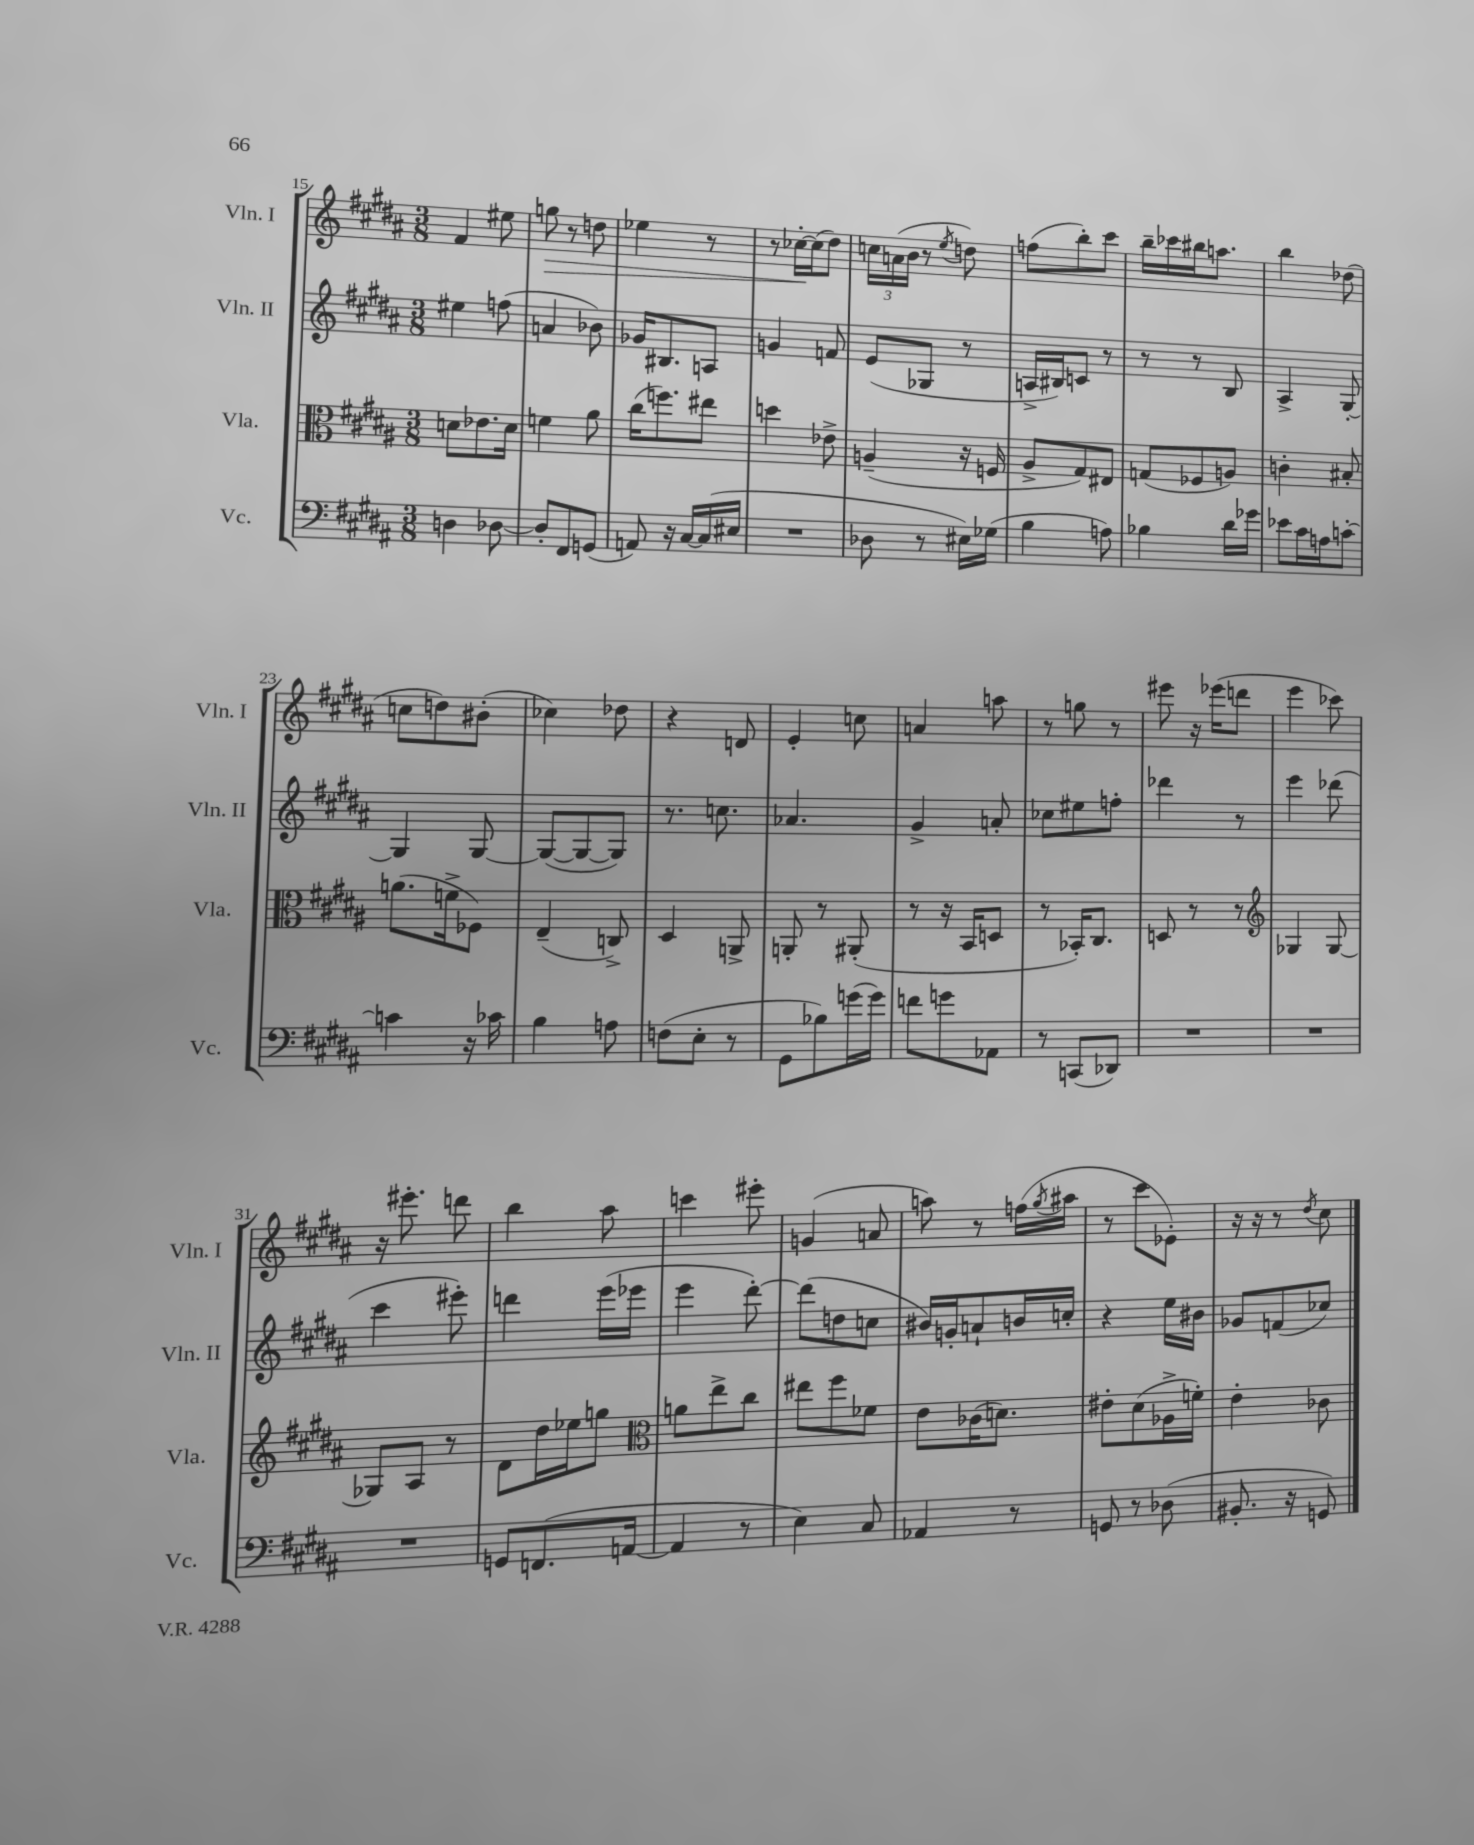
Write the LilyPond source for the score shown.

<<
\new StaffGroup <<
\new Staff = "s0" \with { instrumentName = "Vln. I" shortInstrumentName = "Vln. I" } {
    \clef treble \key b \major \numericTimeSignature \time 3/8
    fis'4 eis''8 |
    g''8\> r8 d''8 |
    ees''4 r8 |
    r8 ces''16~-.\! ces''16( dis''8) |
    \tuplet 3/2 { c''16 a'16( b'16 } r8 \acciaccatura { e''8 } d''8) |
    f''8( b''8-.) cis'''8 |
    b''16-- ces'''16 bis''16 a''8. |
    b''4 des''8( |
    c''8 d''8) bis'8-.( |
    ces''4) des''8 |
    r4 d'8 |
    e'4-. c''8 |
    a'4 a''8 |
    r8 g''8 r8 |
    eis'''8 r16 ees'''16( d'''8 |
    e'''4 ces'''8) |
    r16 eis'''8.-. d'''8 |
    b''4 ais''8 |
    c'''4 eis'''8-. |
    g'4( a'8 |
    a''8) r8 f''16( \acciaccatura { gis''8 } ais''16 |
    r8 cis'''8 ees'8-.) |
    r16 r16 r8 \acciaccatura { dis''8 } cis''8 \bar "|." |
}
\new Staff = "s1" \with { instrumentName = "Vln. II" shortInstrumentName = "Vln. II" } {
    \clef treble \key b \major \numericTimeSignature \time 3/8
    eis''4 f''8( |
    a'4 bes'8) |
    ges'16 bis8. a8 |
    g'4 f'8 |
    e'8( ges8 r8 |
    a16-> bis16) c'8 r8 |
    r8 r8 b8 |
    ais4-> gis8~-. |
    gis4 gis8~ |
    gis8~( gis8~ gis8) |
    r8. c''8. |
    aes'4. |
    gis'4-> a'8-. |
    ces''8 eis''8 f''8-. |
    des'''4 r8 |
    e'''4 des'''8( |
    cis'''4 eis'''8-.) |
    d'''4 e'''16( ees'''16 |
    e'''4 dis'''8~-.) |
    dis'''8( d''8 c''8 |
    bis'16) g'16-. a'8-! b'16 c''16-. |
    r4 e''16 bis'16 |
    ges'8 f'8( ces''8) \bar "|." |
}
\new Staff = "s2" \with { instrumentName = "Vla." shortInstrumentName = "Vla." } {
    \clef alto \key b \major \numericTimeSignature \time 3/8
    d'8 ees'8. d'16 |
    f'4 ais'8 |
    cis''16( f''8.) eis''8 |
    d''4 ees'8-> |
    a4--( r16 f16 |
    ais8-> gis8) eis8 |
    g8( fes8 a8) |
    c'4-. bis8-. |
    a'8.( f'16-> fes8) |
    e4--( c8->) |
    dis4 a,8-> |
    a,8-. r8 ais,8-.( |
    r8 r16 b,16 d8 |
    r8 bes,16-.) cis8. |
    d8 r8 r8 |
    \clef treble ges4 ges8~ |
    ges8 ais8 r8 |
    dis'8 dis''16 ees''16 g''8 |
    \clef alto a'8 e''8-> cis''8 |
    eis''8 fis''8 fes'8 |
    e'8 ces'16( d'8.) |
    eis'8-. dis'8( aes16-> f'16-.) |
    e'4-. ces'8 \bar "|." |
}
\new Staff = "s3" \with { instrumentName = "Vc." shortInstrumentName = "Vc." } {
    \clef bass \key b \major \numericTimeSignature \time 3/8
    d4 des8~ |
    des8-. fis,8 g,8( |
    a,8) r16 cis16~ cis16( eis16 |
    R4. |
    des8 r8 eis16) ges16( |
    b4 a8) |
    bes4 dis'16 ges'16 |
    ees'8 cis'16 a16 c'8~-. |
    c'4 r16 ces'16 |
    b4 a8 |
    f8( e8-. r8 |
    gis,8 bes8) g'16( g'16) |
    f'8 g'8 aes,8 |
    r8 c,8( des,8) |
    R4. |
    R4. |
    R4. |
    g,8 f,8.( a,16~ |
    a,4 r8 |
    e4) cis8 |
    aes,4 r8 |
    g,8 r8 des8( |
    bis,8.-. r16 g,8) \bar "|." |
}
>>
>>
\layout { \context { \Score currentBarNumber = #15 } }
